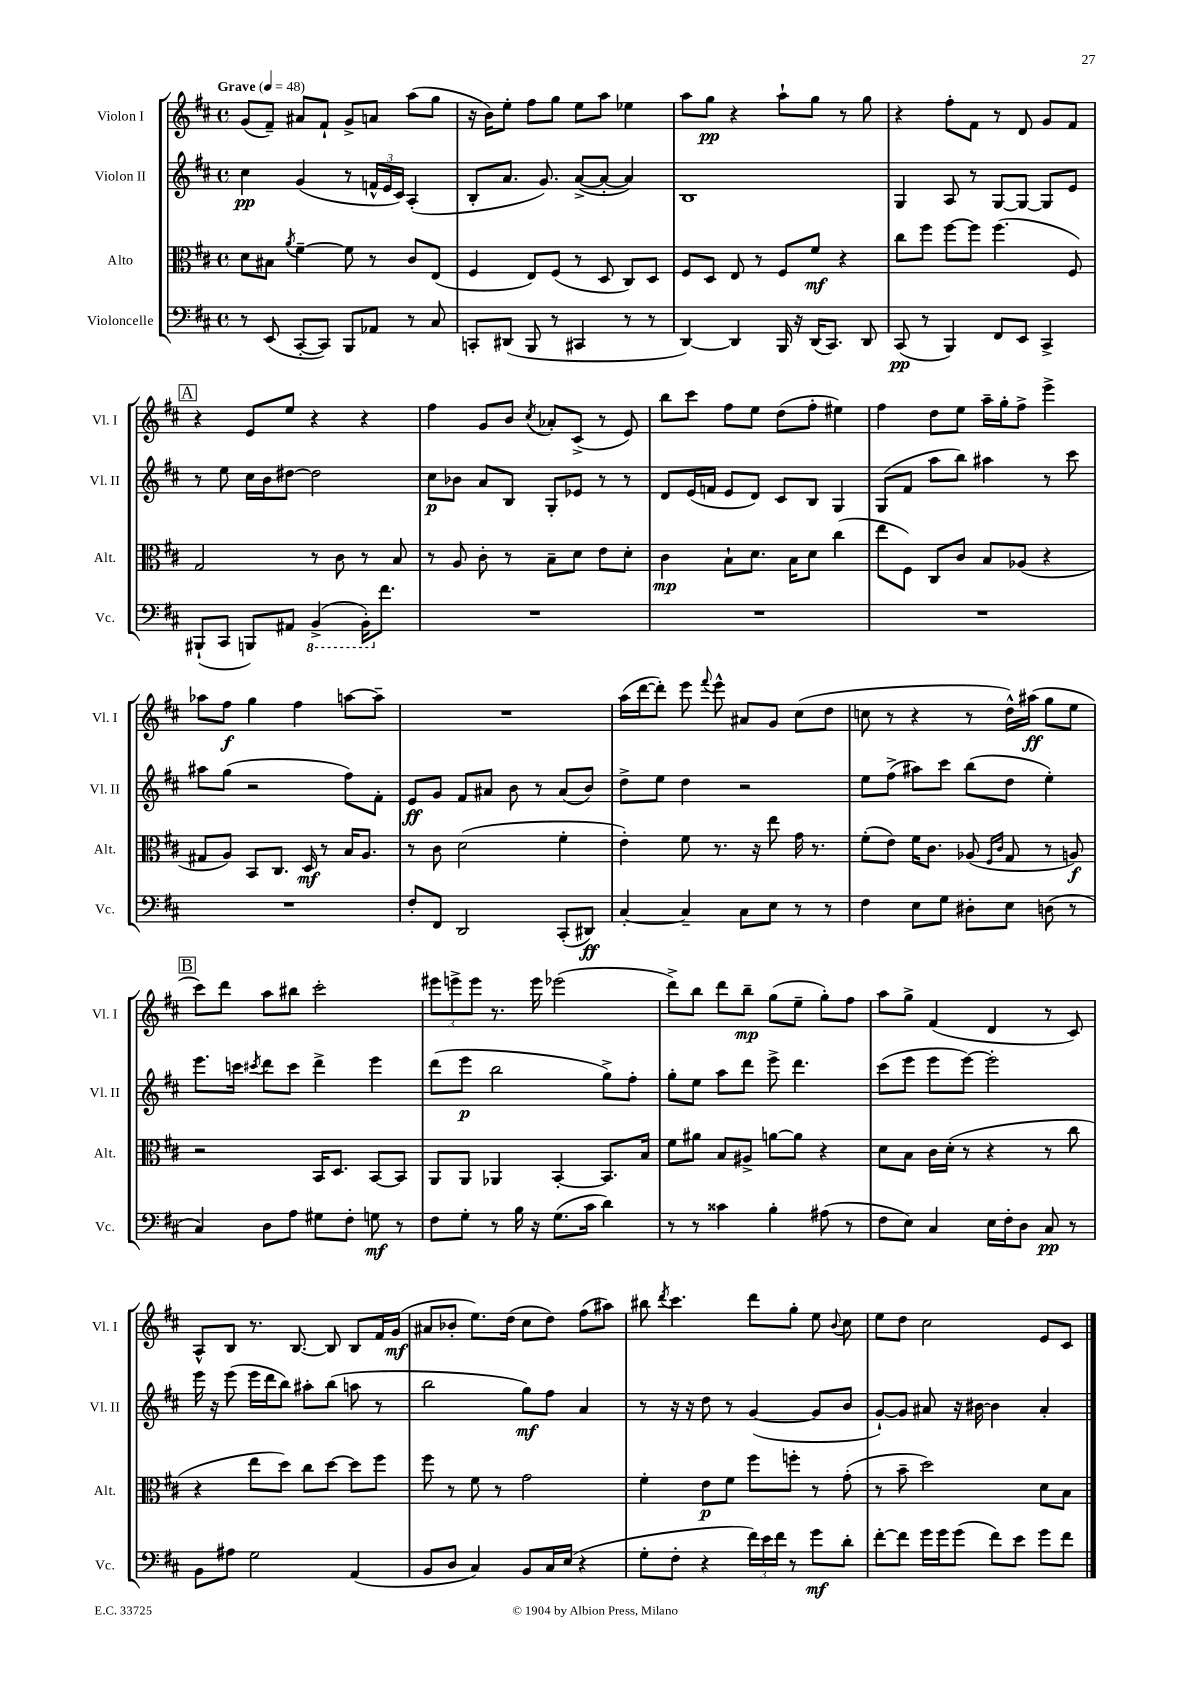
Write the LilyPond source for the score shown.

<<
\new StaffGroup <<
\new Staff = "s0" \with { instrumentName = "Violon I" shortInstrumentName = "Vl. I" } {
    \clef treble \key d \major \defaultTimeSignature \time 4/4 \tempo "Grave" 4 = 48
    \autoBeamOff g'8[( fis'8]--) ais'8[ fis'8]-! g'8[-> a'8] a''8[( g''8] |
    r16 b'16[) e''8]-. fis''8[ g''8] e''8[ a''8] ees''4 |
    a''8[ g''8]\pp r4 a''8[-! g''8] r8 g''8 |
    r4 fis''8[-. fis'8] r8 d'8 g'8[ fis'8] |
    \mark \markup { \box "A" } r4 e'8[ e''8] r4 r4 |
    fis''4 g'8[ b'8] \acciaccatura { cis''8 } aes'8[-. cis'8]->( r8 e'8) |
    b''8[ cis'''8] fis''8[ e''8] d''8[( fis''8]-. eis''4) |
    fis''4 d''8[ e''8] a''16[-- g''16-. fis''8]-> e'''4-> |
    aes''8[ fis''8]\f g''4 fis''4 a''8[~ a''8]-- |
    R1 |
    a''16[( d'''16~ d'''8]-.) e'''8 \appoggiatura { fis'''8 } e'''8-^ ais'8[ g'8] cis''8[( d''8] |
    c''8 r8 r4 r8 d''16[-^) ais''16]\ff( g''8[ e''8] |
    \mark \markup { \box "B" } cis'''8[) d'''8] a''8[ bis''8] cis'''2-. |
    \tuplet 3/2 { eis'''8[ e'''8-> e'''8] } r8. e'''16 ees'''2( |
    d'''8[->) b''8] d'''8[ b''8]--\mp g''8[( e''8]-- g''8[-.) fis''8] |
    a''8[ g''8]-> fis'4( d'4 r8 cis'8) |
    a8[-^ b8] r8. b8.~ b8 b8[ fis'16 g'16]\mf( |
    ais'8[ bes'8]-. e''8.[) d''16]( cis''8[ d''8]) fis''8[( ais''8]) |
    bis''8 \acciaccatura { d'''8 } cis'''4. d'''8[ g''8]-. e''8 \appoggiatura { b'8 } cis''8 |
    e''8[ d''8] cis''2 e'8[ cis'8] \bar "|." |
}
\new Staff = "s1" \with { instrumentName = "Violon II" shortInstrumentName = "Vl. II" } {
    \clef treble \key d \major \defaultTimeSignature \time 4/4
    \autoBeamOff cis''4\pp g'4( r8 \tuplet 3/2 { f'16[-^ e'16 cis'16]) } a4-.( |
    b8[-. a'8.] g'8.) a'8[~->( a'8]~-. a'4) |
    b1 |
    g4 a8 r8 g8[~ g8]~ g8[ e'8] |
    \mark \markup { \box "A" } r8 e''8 cis''16[ b'16 dis''8]~ dis''2 |
    cis''8[\p bes'8] a'8[ b8] g8[-. ees'8] r8 r8 |
    d'8[ e'16( f'16] e'8[ d'8]) cis'8[ b8] g4 |
    g8[( fis'8] a''8[ b''8]) ais''4 r8 cis'''8 |
    ais''8[ g''8]( r2 fis''8[) fis'8]-. |
    e'8[\ff g'8] fis'8[ ais'8] b'8 r8 ais'8[( b'8]) |
    d''8[-> e''8] d''4 r2 |
    e''8[ fis''8]->( ais''8[) cis'''8] b''8[( d''8] e''4-.) |
    \mark \markup { \box "B" } e'''8.[ c'''16] \acciaccatura { cis'''8 } d'''8[ cis'''8] d'''4-> e'''4 |
    d'''8[( e'''8]\p b''2 g''8[->) fis''8]-. |
    g''8[-. e''8] a''8[ d'''8] e'''8-> d'''4. |
    cis'''8[( e'''8] e'''8[ e'''8]~) e'''2-. |
    e'''16 r16 e'''8( e'''16[ d'''16 b''8]) ais''8[-. b''8]( a''8 r8 |
    b''2 g''8[\mf) fis''8] a'4 |
    r8 r16 r16 d''8 r8 g'4~( g'8[ b'8] |
    g'8[~-!) g'8] ais'8 r16 bis'16~ bis'4 ais'4-. \bar "|." |
}
\new Staff = "s2" \with { instrumentName = "Alto" shortInstrumentName = "Alt." } {
    \clef alto \key d \major \defaultTimeSignature \time 4/4
    \autoBeamOff d'8[ bis8] \acciaccatura { a'8 } fis'4~-- fis'8 r8 cis'8[ e8]( |
    fis4 e8[) fis8]( r8 d8 cis8[) d8] |
    fis8[ d8] e8 r8 fis8[ fis'8]\mf r4 |
    cis''8[ fis''8] fis''8[~ fis''8] fis''4.( fis8) |
    \mark \markup { \box "A" } g2 r8 cis'8 r8 b8 |
    r8 a8 cis'8-. r8 b8[-- d'8] e'8[ d'8]-. |
    cis'4\mp b8[-! d'8.] b16[ d'8] cis''4( |
    e''8[ fis8]) cis8[ cis'8] b8[ aes8]( r4 |
    gis8[ a8]) b,8[ cis8.] d16\mf r8 b16[ a8.] |
    r8 cis'8 d'2( fis'4-. |
    e'4-.) fis'8 r8. r16 e''8 g'16 r8. |
    fis'8[-.( e'8]) fis'16[ cis'8.] aes8( \grace { fis16[ cis'16] } g8 r8 a8\f) |
    \mark \markup { \box "B" } r2 b,16[ d8.] b,8[~ b,8] |
    a,8[ a,8] aes,4 b,4~-. b,8.[ b16] |
    fis'8[ ais'8] b8[ ais8]-> a'8[~ a'8] r4 |
    d'8[ b8] cis'16[ d'16]-.( r8 r4 r8 cis''8 |
    r4 e''8[ d''8]) cis''8[ d''8]~ d''8[ fis''8] |
    fis''8 r8 fis'8 r8 g'2 |
    fis'4-. e'8[\p fis'8] fis''8[ f''8]-. r8 g'8-.( |
    r8 b'8-- d''2) d'8[ b8] \bar "|." |
}
\new Staff = "s3" \with { instrumentName = "Violoncelle" shortInstrumentName = "Vc." } {
    \clef bass \key d \major \defaultTimeSignature \time 4/4
    \autoBeamOff r8 e,8( cis,8[~-. cis,8]) b,,8[ aes,8] r8 cis8 |
    c,8[-. dis,8]( b,,8 r8 cis,4 r8 r8 |
    d,4~) d,4 b,,16 r16 d,16[( cis,8.]) d,8 |
    cis,8\pp( r8 b,,4) fis,8[ e,8] cis,4-> |
    \mark \markup { \box "A" } bis,,8[-!( cis,8] b,,8[) ais,8] \ottava #-1 b,,4->( b,,16[-.) \ottava #0 fis'8.] |
    R1 |
    R1 |
    R1 |
    R1 |
    fis8[-. fis,8] d,2 cis,8[-.( dis,8]\ff) |
    cis4~-. cis4-- cis8[ e8] r8 r8 |
    fis4 e8[ g8] dis8[-. e8] d8( r8 |
    \mark \markup { \box "B" } cis4) d8[ a8] gis8[ fis8]-. g8\mf r8 |
    fis8[ g8]-. r8 b16 r16 g8.[( cis'16] d'4) |
    r8 r8 cisis'4 b4-. ais8( r8 |
    fis8[ e8]) cis4 e16[ fis16-. d8] cis8\pp r8 |
    b,8[ ais8] g2 a,4( |
    b,8[ d8] cis4) b,8[ cis16 e16]( r4 |
    g8[-. fis8]-. r4 \tuplet 3/2 { fis'16[) e'16 fis'16] } r8 g'8[\mf d'8]-. |
    fis'8[~-. fis'8] g'16[ g'16 g'8]( fis'8[) e'8] g'8[ fis'8] \bar "|." |
}
>>
>>
\layout { \context { \Score \remove "Bar_number_engraver" } }
